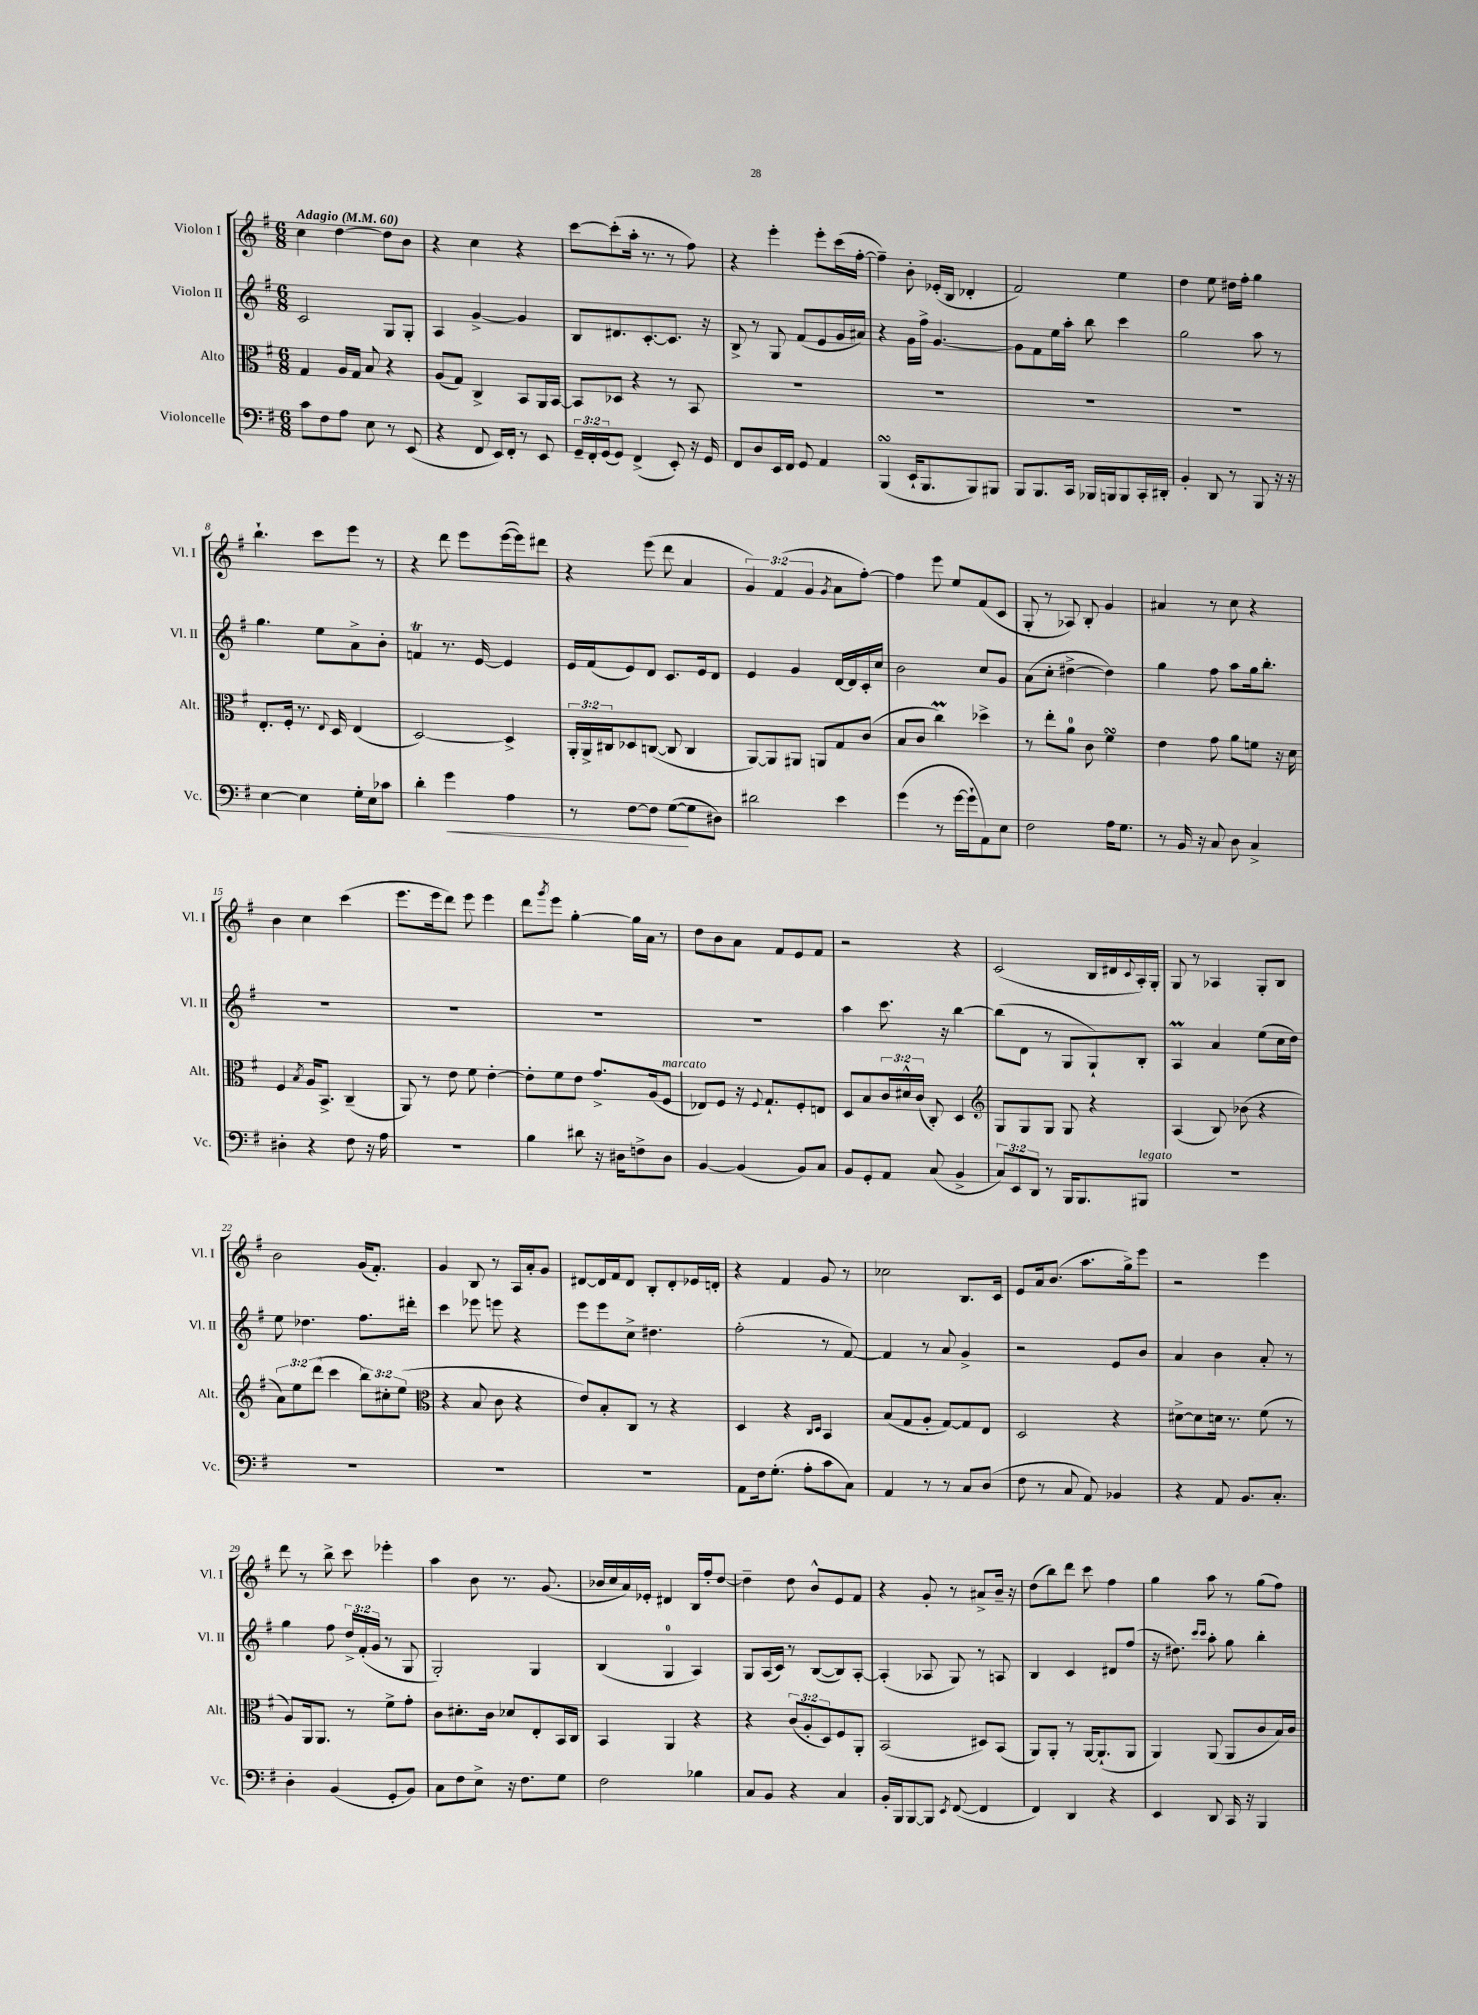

**kern	**kern	**kern	**kern
*staff4	*staff3	*staff2	*staff1
*clefF4	*clefC3	*clefG2	*clefG2
*k[f#]	*k[f#]	*k[f#]	*k[f#]
*M6/8	*M6/8	*M6/8	*M6/8
*MM60	*MM60	*MM60	*MM60
8c	4G	2c	4cc
8F#	.	.	.
8A	16A	.	[4dd
.	16G	.	.
8E	8B	.	.
8r	4r	8G	8dd]
(8EE	.	8G'	8b
=	=	=	=
4r	(8A	4A	4r
.	8G)	.	.
8FF#	4C^	[4g^	4cc
16EE)	.	.	.
16FF#'	.	.	.
8r	8BB	4g]	4r
8EE	16AA	.	.
.	[16BB	.	.
=	=	=	=
24GG~	8BB]	8B	[8ccc
24FF#'	.	.	.
(24GG	.	.	.
8GG)	8D-	8.d#	(8ccc']
(4FF#^	4r	.	16aa'
.	.	[8.c'	8.r
8EE')	8r	8.c]	8r
16r	8BB	.	8ff#)
16GG	.	16r	.
=	=	=	=
8FF#	2.r	8B^	4r
8D	.	8r	.
16EE	.	8G	4eee'
16FF#	.	.	.
8GG	.	(8f#	.
4AA	.	8e	8eee'
.	.	16g	(16ccc
.	.	16a#)	[16ff#'
=	=	=	=
(4BBB	2.r	4r	4ff#~])
16EE`	.	16g	8b'
8.BBB	.	16ff#^	.
.	.	[4.g	(16e-'
.	.	.	16B
8BBB)	.	.	4d-'
8BBB#	.	.	.
=	=	=	=
8BBB	2.r	8g]	2f#)
8.BBB	.	8f#	.
.	.	16ee	.
16CC	.	16aa'	.
16BBB-	.	8bb	.
16BBB	.	.	.
8BBB	.	4ccc	4ee
16CC'	.	.	.
16DD#'	.	.	.
=	=	=	=
4BB'	2.r	2gg	4dd
8DD	.	.	8ee
8r	.	.	16dd#
.	.	.	16ff#'
8BBB	.	8aa	4gg
16r	.	8r	.
16r	.	.	.
=	=	=	=
[4E	8.E'	4.gg	4.bb`
.	16F#'	.	.
4E]	8.r	.	.
.	.	8ee	8ccc
.	8qqE	.	.
.	16D	.	.
16G'	(4E	8a^	8eee
16E	.	.	.
8c-	.	8b'	8r
=	=	=	=
4d'	[2D)	4f	4r
4g	.	8.r	8ddd
.	.	.	8eee
.	.	[16e	.
4A	4D^]	4e]	([16eee
.	.	.	16eee])
.	.	.	8ddd#
=	=	=	=
8r	24AA'	16e	4r
.	24AA^	.	.
.	.	(16f#	.
.	24C#	.	.
[8F#	8D-	8e)	.
8F#]	([8C	8d	(8eee
([8G	8C]	8.c	8ddd
8G]	4C	.	4a
.	.	16e	.
8D#)	.	8d	.
=	=	=	=
2d#	[8AA)	4e	6g)
.	8AA]	.	.
.	.	.	(6f#
.	8AA#	4g	.
.	.	.	6g
.	8AA	.	.
.	.	.	8qg
4e	8G	[16d	8a
.	.	16d]	.
.	(8c	16c'	[8ff#')
.	.	16cc	.
=	=	=	=
(4g	8B	2b	4ff#]
.	8c	.	.
8r	4cc)	.	8eee
[16g	.	.	8ee
16g`]	.	.	.
8AA)	4dd-^	8cc	(8f#
8E	.	8g	8c
=	=	=	=
2F#	8r	(8a	8G'
.	8ee'	8cc'	8r
.	8a	[4dd#^	8A-)
.	8c	.	8B'
16A	4f#	4dd#])	4g
8.G	.	.	.
=	=	=	=
8r	4e	4gg	4a#
16BB	.	.	.
16r	.	.	.
8C	8g	8ff#	8r
8D	8a	8aa	8cc
4C^	8f	16gg	4r
.	.	8.bb'	.
.	16r	.	.
.	16d	.	.
=	=	=	=
4D#'	4F#	2.r	4b
.	8qB	.	.
4r	16A	.	4cc
.	8.BB^	.	.
8F#	(4C~	.	(4ccc
16r	.	.	.
16A	.	.	.
=	=	=	=
2.r	8AA)	2.r	8.eee
.	8r	.	.
.	.	.	16eee
.	8e	.	8ddd)
.	8f#	.	8eee
.	[4e'	.	4eee
=	=	=	=
4B	8e']	2.r	8ddd
.	.	.	8qggg
.	8f#	.	8eee
8d#	8e	.	[4gg'
16r	8.g^	.	.
16D#	.	.	.
8F^	.	.	16gg]
.	(16A	.	16a
8D#	8F#	.	8r
=	=	=	=
[4BB	8E-)	2.r	8dd
.	8F#	.	8b
(4BB]	16r	.	8a
.	8qqF#	.	.
.	8.G`	.	.
.	.	.	8f#
8BB)	8F#'	.	8e
8C	8E	.	8f#
=	=	=	=
8BB	8D	4aa	2r
8GG'	8B	.	.
8AA	24c	8.ccc	.
.	24d#^^	.	.
.	(24c	.	.
(8C	8C')	.	.
.	.	16r	.
4BB^	4D	[4bb	4r
=	=	=	=
*	*clefG2	*	*
12C)	8G	(8bb]	(2c
12EE	.	.	.
.	8G	8d	.
12DD	.	.	.
8r	8G	8r	.
16BBB	8G	8G	.
8.BBB	.	.	.
.	4r	8G`)	16B
.	.	.	16d#
.	.	.	8qqc
8BBB#	.	8B'	16A')
.	.	.	16G'
=	=	=	=
2.r	(4A	4A	8G
.	.	.	8r
.	8B)	4a	4A-
.	(8b-	.	.
.	4r	(8ee	8G'
.	.	16cc	8B
.	.	16dd)	.
=	=	=	=
2.r	12a)	8ee	2b
.	12ee	.	.
.	.	4.dd-	.
.	(12ddd	.	.
.	4ccc	.	.
.	12bb)	8.ff#	(16g
.	.	.	8.f#')
.	12cc#'	.	.
.	(12ee	.	.
.	.	16ddd#'	.
=	=	=	=
*	*clefC3	*	*
2.r	4r	4ccc	4g
.	8B	8eee-	8B
.	8c	8eee	8r
.	4r	4r	16A
.	.	.	16a'
.	.	.	8g
=	=	=	=
2.r	8e)	8eee	[8d#
.	8B'	8eee	16d#]
.	.	.	16f#
.	8C	8cc^	8d#
.	8r	4.dd#	8B'
.	4r	.	8d#'
.	.	.	16e-
.	.	.	16d'
=	=	=	=
8AA	4D	(2ff#'	4r
16F#	.	.	.
(8.G'	.	.	.
.	4r	.	4f#
8A'	.	.	.
.	16qqC	.	.
.	16qqD	.	.
8c	4BB	8r	8g
8C)	.	[8f#)	8r
=	=	=	=
4AA	(8B	4f#]	2cc-
.	8G	.	.
8r	8A'	8r	.
8r	[8G)	8a	.
8C	8G]	4g^	8.B
(8D	8E	.	.
.	.	.	16c
=	=	=	=
8F#	2D	2r	8e
8r	.	.	16a
.	.	.	(8.b
8C	.	.	.
8AA)	.	.	8.aa
4BB-	4r	8e	.
.	.	.	16gg^)
.	.	8b	8eee
=	=	=	=
4r	[8d#^	4a	2r
.	8d#]	.	.
8AA	16d	4b	.
.	8.r	.	.
8.BB	.	.	.
.	(8f#	8a'	4eee
8.C'	.	.	.
.	8r	8r	.
=	=	=	=
4D'	8A)	4gg	8ddd
.	16AA	.	8r
.	8.AA	.	.
(4BB	.	8ff#	8bb^
.	8r	24dd^	8ccc
.	.	(24f#'	.
.	.	24g	.
8GG'	8f#^	8r	4eee-'
8BB)	8g'	8G	.
=	=	=	=
8C	8c	2G')	4aa
8F#	8.d#'	.	.
8E^	.	.	8b
.	16c	.	.
16r	8d-	.	8.r
8.F#	.	.	.
.	8E'	4G	.
.	.	.	(8.g
8G	16BB	.	.
.	16C	.	.
=	=	=	=
2F#	4BB	(4B	16b-
.	.	.	16cc
.	.	.	16a)
.	.	.	16e-'
.	4AA	4G	4d#
4B-	4r	4A)	16B
.	.	.	16ff#'
.	.	.	[8dd
=	=	=	=
8C	4r	8G	4dd~]
8BB	.	(16A	.
.	.	16c)	.
4r	(12c	8r	8dd
.	12A'	.	.
.	.	([8B	8b^^
.	12D)	.	.
4C	8F#	8B])	8e
.	8AA'	[8A'	8f#
=	=	=	=
16BB'	(2BB	(4A']	4r
16BBB	.	.	.
[8BBB	.	.	.
8BBB]	.	8A-	8g'
8qEE	.	.	.
([8FF#	.	8G)	8r
4FF#]	8D#)	8r	8a#^
.	(8BB	8A	16b~
.	.	.	16r
=	=	=	=
4FF#)	8AA)	4B	(8dd
.	8AA'	.	8bb)
4DD	8r	4c	8ddd
.	[16AA	.	8ccc
.	(8.AA`]	.	.
4r	.	8d#	4ff#
.	8AA	(8ff#	.
=	=	=	=
4EE	4AA)	16r	4gg
.	.	8.dd#)	.
.	.	16qqccc	.
.	.	16qqccc	.
8DD	(8AA	8aa'	8aa
16CC	8AA	8gg	8r
16r	.	.	.
4BBB	8c	4bb'	(8gg
.	16B)	.	8ff#)
.	16c	.	.
==	==	==	==
*-	*-	*-	*-
